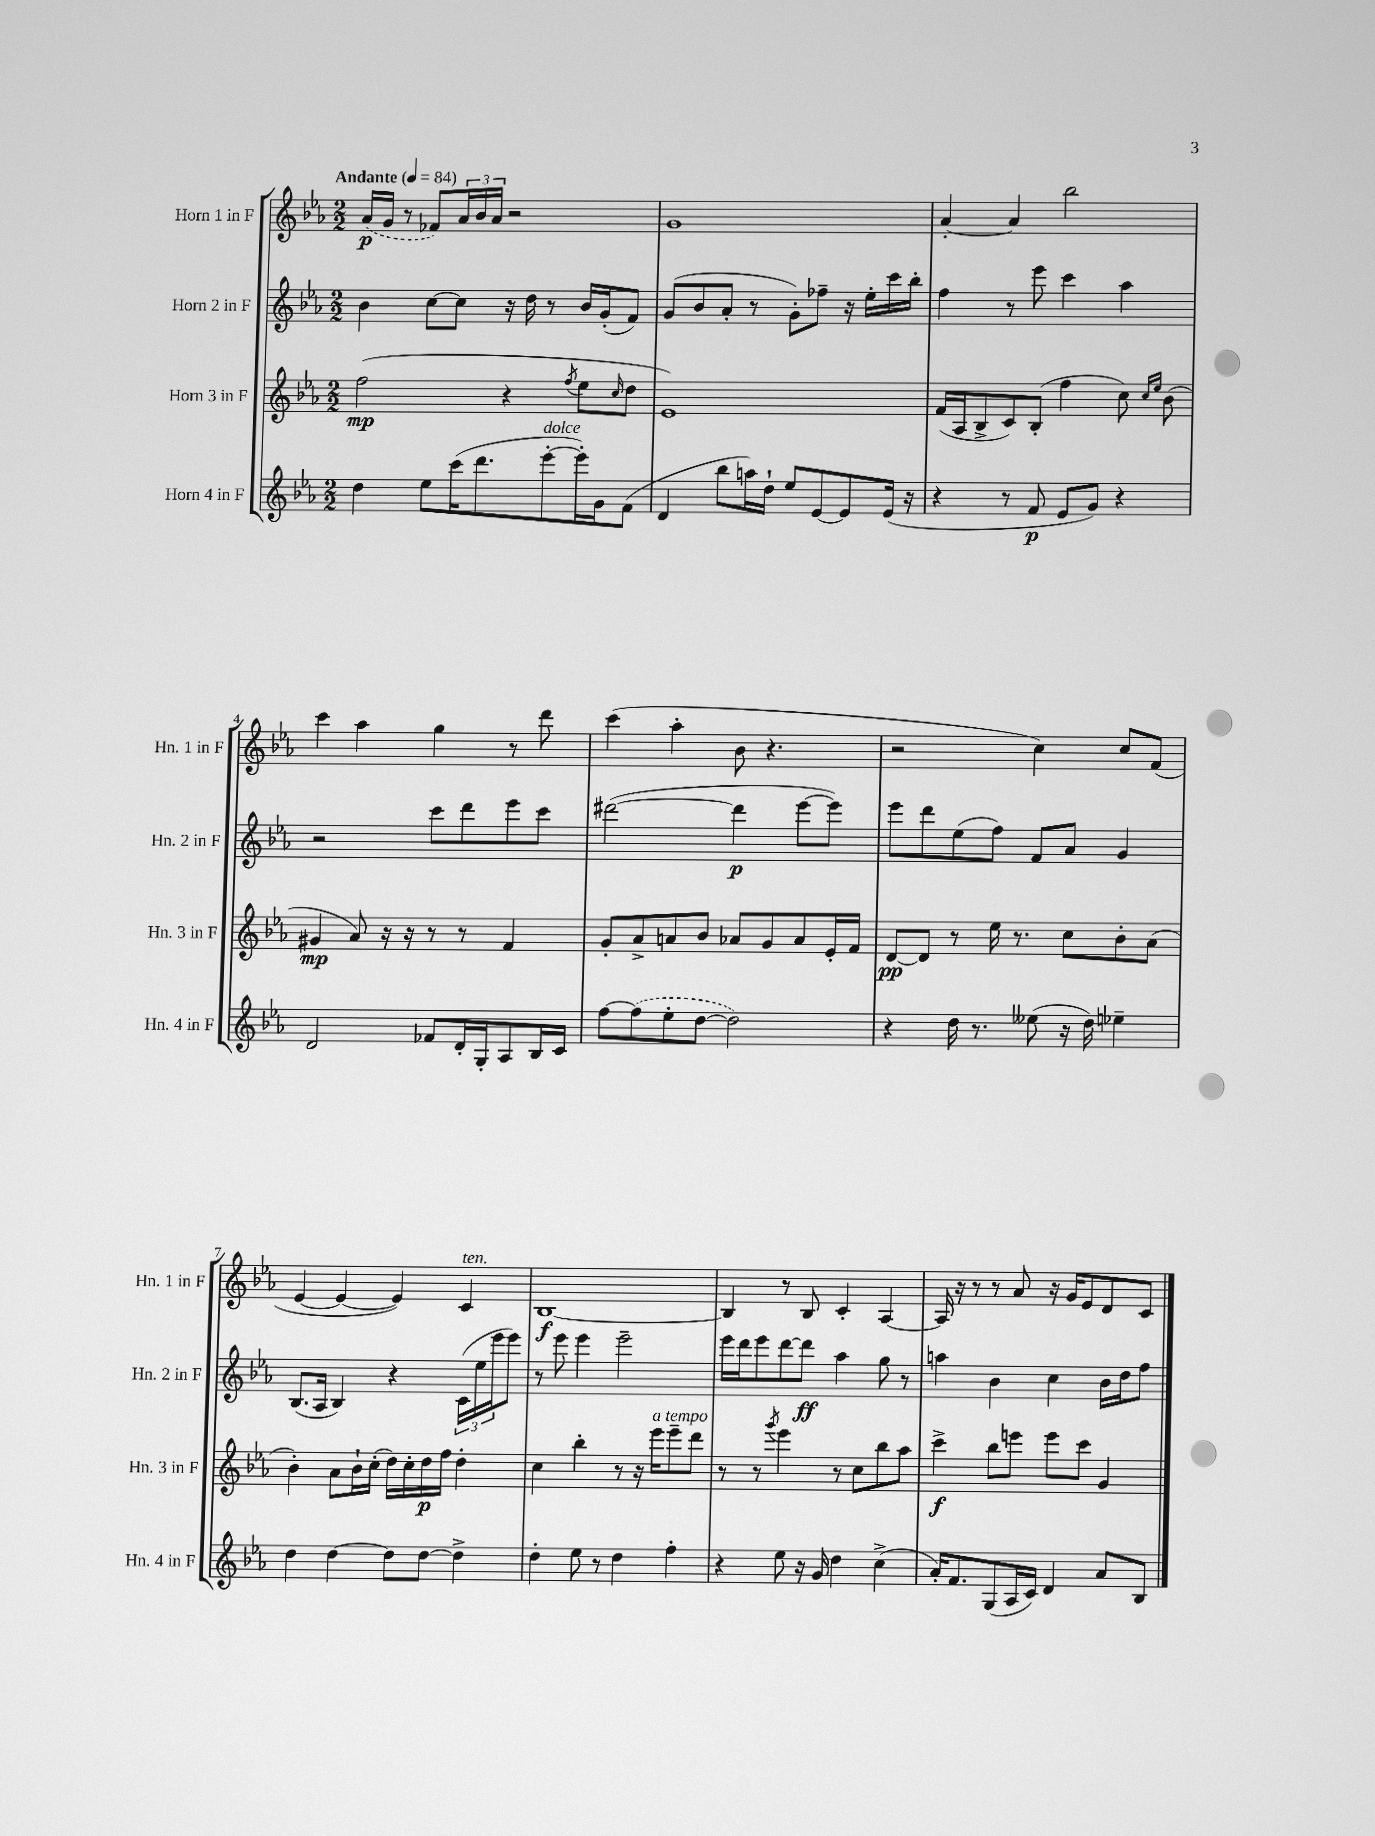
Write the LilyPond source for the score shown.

<<
\new StaffGroup <<
\new Staff = "s0" \with { instrumentName = "Horn 1 in F" shortInstrumentName = "Hn. 1 in F" } {
    \clef treble \key ees \major \numericTimeSignature \time 2/2 \tempo "Andante" 4 = 84
    \once \slurDashed aes'16\p( g'16 r8 fes'8) \tuplet 3/2 { aes'16 bes'16 aes'16 } r2 |
    g'1 |
    aes'4~-. aes'4 bes''2 |
    c'''4 aes''4 g''4 r8 d'''8 |
    c'''4( aes''4-. bes'8 r4. |
    r2 c''4) c''8 f'8( |
    ees'4~ ees'4~ ees'4) c'4^\markup { \italic "ten." } |
    bes1~\f |
    bes4 r8 bes8 c'4-. aes4~ |
    aes16 r16 r8 r8 aes'8 r16 g'16 ees'8 d'8 c'8 \bar "|." |
}
\new Staff = "s1" \with { instrumentName = "Horn 2 in F" shortInstrumentName = "Hn. 2 in F" } {
    \clef treble \key ees \major \numericTimeSignature \time 2/2
    bes'4 c''8~ c''8 r16 d''16 r8 bes'16 g'16-.( f'8) |
    g'8( bes'8 aes'8-. r8 g'8-.) fes''8-- r16 ees''16-. c'''16 bes''16-. |
    f''4 r8 ees'''8 c'''4 aes''4 |
    r2 c'''8 d'''8 ees'''8 c'''8 |
    dis'''2~( dis'''4\p ees'''8~ ees'''8) |
    ees'''8 d'''8 ees''8( f''8) f'8 aes'8 g'4 |
    bes8.( aes16 bes4) r4 \tuplet 3/2 { c'16( ees''16 ees'''16 } ees'''8) |
    r8 ees'''8 ees'''4 ees'''2-- |
    ees'''16 d'''16 ees'''8 d'''8~ d'''8\ff aes''4 g''8 r8 |
    a''4 bes'4 c''4 bes'16 d''16 f''8 \bar "|." |
}
\new Staff = "s2" \with { instrumentName = "Horn 3 in F" shortInstrumentName = "Hn. 3 in F" } {
    \clef treble \key ees \major \numericTimeSignature \time 2/2
    f''2\mp( r4 \acciaccatura { f''8 } ees''8 \grace { c''16 } d''8 |
    ees'1) |
    f'16( aes16 bes8-> c'8) bes8-.( f''4 c''8) \grace { c''16 ees''16 } bes'8( |
    gis'4\mp aes'8) r16 r16 r8 r8 f'4 |
    g'8-. aes'8-> a'8 bes'8 aes'8 g'8 aes'8 ees'16-. f'16 |
    d'8~\pp d'8 r8 ees''16 r8. c''8 bes'8-. aes'8( |
    bes'4-.) aes'8 bes'16-! c''16-.( d''16) c''16-. d''16\p f''16 d''4-. |
    c''4 bes''4-. r8 r16 ees'''16^\markup { \italic "a tempo" } ees'''8-- d'''8 |
    r8 r8 \acciaccatura { g'''8 } ees'''4 r8 c''8 bes''8 aes''8 |
    c'''4->\f bes''8 e'''8 e'''8 c'''8 g'4 \bar "|." |
}
\new Staff = "s3" \with { instrumentName = "Horn 4 in F" shortInstrumentName = "Hn. 4 in F" } {
    \clef treble \key ees \major \numericTimeSignature \time 2/2
    d''4 ees''8 c'''16( d'''8. ees'''8~-.^\markup { \italic "dolce" } ees'''16-.) g'16 f'8( |
    d'4 bes''8 a''16) d''16-! ees''8 ees'8~ ees'8 ees'16( r16 |
    r4 r8 f'8\p ees'8 g'8) r4 |
    d'2 fes'8 d'16-. g16-. aes8 bes16 c'16 |
    f''8~ \once \slurDashed f''8( ees''8-. d''8~ d''2) |
    r4 d''16 r8. eeses''8( r16 d''16) ees''4-- |
    d''4 d''4~ d''8 d''8~ d''4-> |
    d''4-. ees''8 r8 d''4 f''4-. |
    r4 ees''8 r16 g'16 d''4 c''4->( |
    aes'16-.) f'8. g8( aes16 c'16) d'4 aes'8 bes8 \bar "|." |
}
>>
>>
